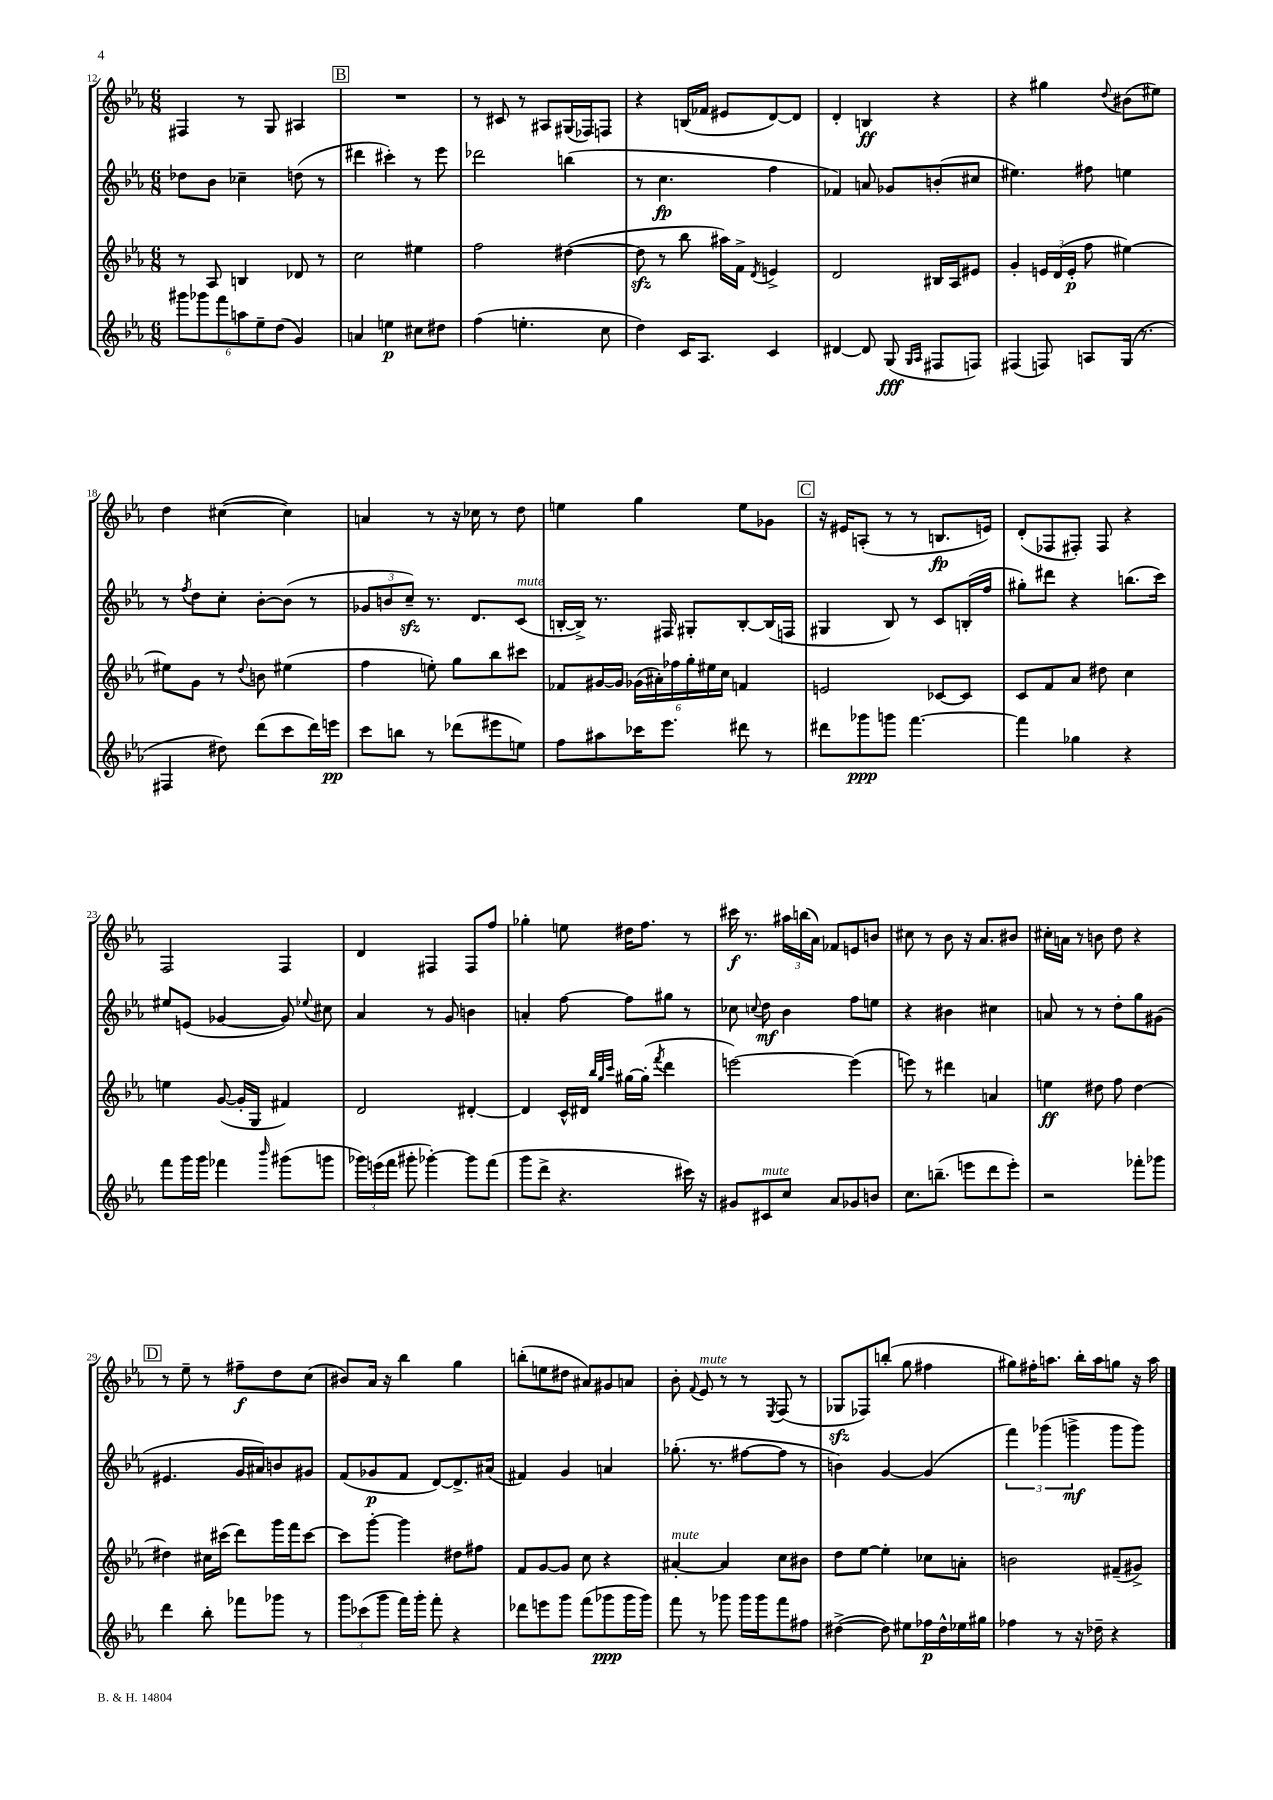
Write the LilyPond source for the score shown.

<<
\new StaffGroup <<
\new Staff = "s0" {
    \clef treble \key ees \major \numericTimeSignature \time 6/8
    \autoBeamOff fis4 r8 g8 ais4 |
    \mark \markup { \box "B" } R2. |
    r8 cis'8 r8 ais8[ gis16( fes16) f8] |
    r4 b16[( fes'16] eis'8[ d'8~) d'8] |
    d'4-. b4\ff r4 |
    r4 gis''4 \appoggiatura { d''8 } bis'8[( eis''8]) |
    d''4 cis''4~( cis''4) |
    a'4 r8 r16 ces''16 r8 d''8 |
    e''4 g''4 e''8[ ges'8] |
    \mark \markup { \box "C" } r16 eis'16[ a8]-.( r8 r8 b8.[\fp e'16]) |
    d'8[-.( fes8 fis8]-.) fis8 r4 |
    f2 f4 |
    d'4 fis4 fis8[ f''8] |
    ges''4-. e''8 dis''16[ f''8.] r8 |
    cis'''16\f r8. \tuplet 3/2 { ais''16[ b''16( aes'16]) } fes'8[ e'8 b'8] |
    cis''8 r8 bes'8 r16 aes'8.[ bis'8] |
    cis''16[-. a'16] r8 b'8 d''8 r4 |
    \mark \markup { \box "D" } r8 ees''8-- r8 fis''8[--\f d''8 c''8]( |
    bis'8[) aes'16] r16 bes''4 g''4 |
    b''8[-.( e''8 dis''8] ais'8[) gis'8 a'8] |
    bes'8-. \appoggiatura { f'8 } ees'8^\markup { \italic "mute" } r8 r8 \acciaccatura { ees8 } f8( r8 |
    ges8[\sfz fes8) b''8]-.( g''8 fis''4 |
    gis''8[) fis''16-. a''8.] bes''16[-. a''16 g''8] r16 a''16 \bar "|." |
}
\new Staff = "s1" {
    \clef treble \key ees \major \numericTimeSignature \time 6/8
    \autoBeamOff des''8[ bes'8] ces''4-- d''8( r8 |
    \mark \markup { \box "B" } dis'''4 cis'''4-.) r8 ees'''8 |
    des'''2 b''4( |
    r8 c''4.\fp f''4 |
    fes'4) a'8 ges'8[ b'8-.( cis''8] |
    eis''4.) fis''8 e''4 |
    r8 \acciaccatura { f''8 } d''8[ c''8]-. bes'8[~-. bes'8]( r8 |
    \tuplet 3/2 { ges'8[ b'8 c''8]--\sfz) } r8. d'8.[ c'8]^\markup { \italic "mute" }( |
    b16[~-. b16]->) r8. fis16 gis8[-. b8~-. b16( f16] |
    \mark \markup { \box "C" } gis4 bes8) r8 c'8[ b16-.( f''16] |
    gis''8[-.) dis'''8] r4 b''8.[( c'''16]) |
    eis''8[ e'8]( ges'4~ ges'8) \appoggiatura { ees''8 } cis''8 |
    aes'4 r8 g'8 b'4 |
    a'4-. f''8~ f''8[ gis''8] r8 |
    ces''8 \appoggiatura { c''8 } d''8\mf bes'4 f''8[ e''8] |
    r4 bis'4 cis''4 |
    a'8 r8 r8 d''8[-. g''8 gis'8]( |
    \mark \markup { \box "D" } eis'4. g'16[ ais'16) b'8 gis'8] |
    f'8[( ges'8\p f'8] d'8[~) d'8.-> ais'16]( |
    fis'4) g'4 a'4 |
    ges''8.-.( r8. fis''8[~ fis''8] r8 |
    b'4) g'4~ g'4( |
    \tuplet 3/2 { f'''4) ges'''4( g'''4->\mf } g'''8[ g'''8]) \bar "|." |
}
\new Staff = "s2" {
    \clef treble \key ees \major \numericTimeSignature \time 6/8
    \autoBeamOff r8 aes8 b4 des'8 r8 |
    \mark \markup { \box "B" } c''2 eis''4 |
    f''2 dis''4~( |
    dis''8\sfz r8 bes''8 ais''16[) f'16]-> \acciaccatura { d'8 } e'4-> |
    d'2 bis16[ aes16 eis'8] |
    g'4-. \tuplet 3/2 { e'16[ d'16( e'16]-.\p } f''8 eis''4~) |
    eis''8[ g'8] r8 \appoggiatura { d''8 } b'8 eis''4( |
    f''4 e''8-.) g''8[ bes''8 cis'''8] |
    fes'8[ gis'16~ gis'16] \tuplet 6/4 { ges'16[( ais'16-.) fes''16 g''16-. eis''16 c''16] } f'4 |
    \mark \markup { \box "C" } e'2 ces'8[~ ces'8] |
    c'8[ f'8 aes'8] dis''8 c''4 |
    e''4 g'8~( g'16[-. g16] fis'4) |
    d'2 dis'4~-. |
    dis'4 c'16[-^ dis'16] \grace { bes''32[ g''32 c'''32] } gis''16[~ gis''16]-.( \acciaccatura { f'''8 } d'''4 |
    e'''2~) e'''4( |
    e'''8) r8 dis'''4 a'4 |
    e''4\ff dis''8 f''8 dis''4~ |
    \mark \markup { \box "D" } dis''4 cis''16[ cis'''16]( d'''8[) g'''16 f'''16 cis'''8]~ |
    cis'''8[ g'''8]~-. g'''4 dis''8[ fis''8] |
    f'8[ g'8~ g'8] c''8 r4 |
    ais'4~-.^\markup { \italic "mute" } ais'4 c''8[ bis'8] |
    d''8[ ees''8]~ ees''4-. ces''8[ a'8]-. |
    b'2 fis'8[--( gis'8]->) \bar "|." |
}
\new Staff = "s3" {
    \clef treble \key ees \major \numericTimeSignature \time 6/8
    \autoBeamOff \tuplet 6/4 { gis'''8[ ges'''8 f'''8 a''8 ees''8-- d''8]( } g'4) |
    \mark \markup { \box "B" } a'4 e''4\p cis''8[ dis''8] |
    f''4( e''4.-. c''8 |
    d''4) c'16[ aes8.] c'4 |
    dis'4~ dis'8 g8\fff( \grace { g16[ aes16] } fis8[ f8]) |
    fis4( f8) a8[ g16]( r8. |
    fis4 dis''8) d'''8[( c'''8 d'''16) e'''16]\pp |
    c'''8[ b''8] r8 des'''8[( eis'''8 e''8]) |
    f''8[ ais''8 ces'''16 ees'''8.] dis'''8 r8 |
    \mark \markup { \box "C" } dis'''8[ ges'''8\ppp g'''8] f'''4.~ |
    f'''4 ges''4 r4 |
    f'''8[ g'''16 g'''16] fes'''4 \grace { bes'''16 } gis'''8[( g'''8] |
    \tuplet 3/2 { ges'''16[) e'''16( f'''16] } gis'''8-. ges'''4~-.) ges'''8[ f'''8]( |
    g'''8[ d'''8]-> r4. cis'''16) r16 |
    gis'8[ cis'8^\markup { \italic "mute" } c''8] aes'8[ ges'8 b'8] |
    c''8.[ b''8.]--( e'''8[ d'''8 e'''8]-.) |
    r2 fes'''8[-. ges'''8] |
    \mark \markup { \box "D" } d'''4 bes''8-. fes'''8[ ges'''8] r8 |
    \tuplet 3/2 { g'''8[ ces'''8( g'''8] } f'''16[) g'''16]-. f'''8-. r4 |
    des'''8[ e'''8 g'''8] f'''8[( ges'''8\ppp ges'''16 ges'''16]) |
    f'''8 r8 ges'''8 ges'''16[ ges'''16 f'''8 fis''8] |
    dis''4~->( dis''8) eis''8[ fes''16\p dis''16-^ ees''16 gis''16] |
    fes''4 r8 r16 des''16-- r4 \bar "|." |
}
>>
>>
\layout { \context { \Score currentBarNumber = #12 } }
